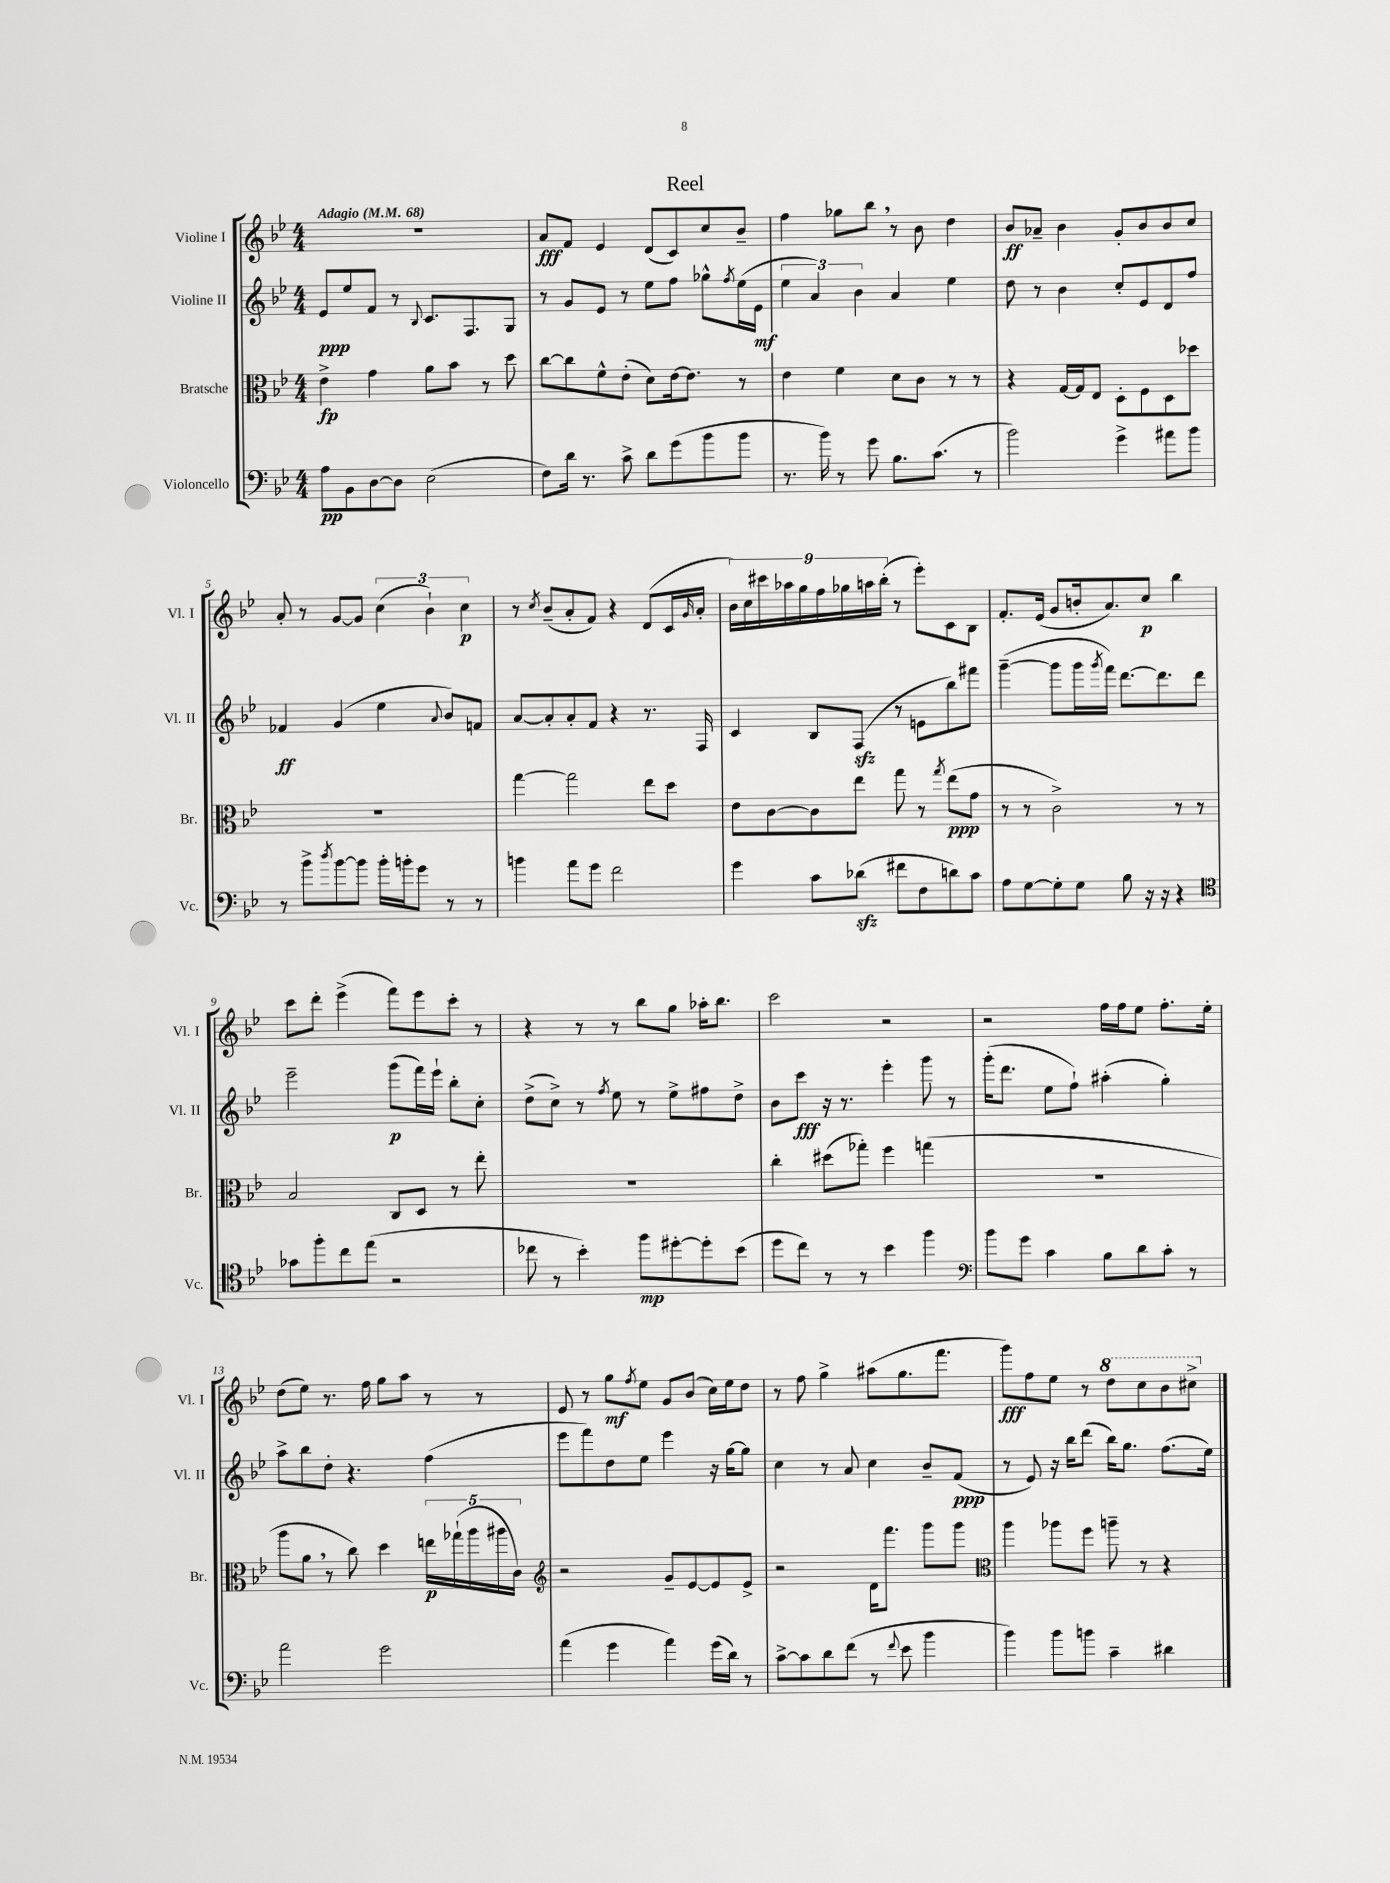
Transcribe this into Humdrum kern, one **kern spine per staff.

**kern	**dynam	**kern	**dynam	**kern	**dynam	**kern	**dynam
*part4	*part4	*part3	*part3	*part2	*part2	*part1	*part1
*staff4	*staff4	*staff3	*staff3	*staff2	*staff2	*staff1	*staff1
*I"Violoncello	*	*I"Bratsche	*	*I"Violine II	*	*I"Violine I	*
*I'Vc.	*	*I'Br.	*	*I'Vl. II	*	*I'Vl. I	*
*clefF4	*	*clefC3	*	*clefG2	*	*clefG2	*
*k[b-e-]	*	*k[b-e-]	*	*k[b-e-]	*	*k[b-e-]	*
*M4/4	*	*M4/4	*	*M4/4	*	*M4/4	*
*MM68	*	*MM68	*	*MM68	*	*MM68	*
=1	=1	=1	=1	=1	=1	=1	=1
!	!	!	!	!	!	!LO:TX:a:B:t=Adagio	!
8A\L	pp	4e-^\	fp	8e-/L	ppp	1r	.
8BB-\	.	.	.	8ee-/	.	.	.
[8D\	.	4g\	.	8f/J	.	.	.
8D\J]	.	.	.	8r	.	.	.
.	.	.	.	8qqB-/	.	.	.
(2E-\	.	8a\L	.	8.c/L	.	.	.
.	.	8b-\J	.	.	.	.	.
.	.	.	.	8.F/	.	.	.
.	.	8r	.	.	.	.	.
.	.	8dd\	.	8G/J	.	.	.
=2	=2	=2	=2	=2	=2	=2	=2
8F\L)	.	[8cc\L	.	8r	.	8a/L	fff
16d\Jk	.	8cc\]	.	8g/L	.	8f/J	.
8.r	.	.	.	.	.	.	.
.	.	8f^^\	.	8e-/J	.	4e-/	.
8c^\	.	(8e-'\J	.	8r	.	.	.
8d\L	.	8d\L)	.	8ee-\L	.	(8d/L	.
(8g\	.	[16e-\k	.	8ff\J	.	8c/)	.
.	.	8.e-\J]	.	.	.	.	.
8b-\	.	.	.	8gg-X^^\L	.	8cc/	.
.	.	.	.	8qff/	.	.	.
8b-\J	.	8r	.	(16ee-\L	.	8b-~/J	.
.	.	.	.	16e-\JJ	mf	.	.
=3	=3	=3	=3	=3	=3	=3	=3
8.r	.	4e-\	.	6ee-\	.	4ff\	.
.	.	.	.	6a/)	.	.	.
16b-\)	.	.	.	.	.	.	.
8r	.	4f\	.	.	.	8gg-X\L	.
.	.	.	.	6b-\	.	.	.
8g\	.	.	.	.	.	8bb-,\J	.
8.B-\L	.	8d\L	.	4a/	.	8r	.
.	.	8c\J	.	.	.	8b-\	.
(8.c\J	.	.	.	.	.	.	.
.	.	8r	.	4ee-\	.	4dd\	.
8r	.	8r	.	.	.	.	.
=4	=4	=4	=4	=4	=4	=4	=4
2b-\)	.	4r	.	8dd\	.	8b-/L	ff
.	.	.	.	8r	.	8a-X~/J	.
.	.	[16G/LL	.	4b-\	.	4b-\	.
.	.	16G/J]	.	.	.	.	.
.	.	8E-/J	.	.	.	.	.
4g^\	.	8D'\L	.	8cc'/L	.	8g'/L	.
.	.	8F\	.	8e-/	.	8b-/	.
8a#X\L	.	8D\	.	8d/	.	8b-/	.
8b-\J	.	8dd-X\J	.	8ff/J	.	8cc/J	.
!!LO:LB:g=z
=5	=5	=5	=5	=5	=5	=5	=5
8r	.	1r	.	4f-X/	ff	8a'/	.
8b-^\L	.	.	.	.	.	8r	.
8qdd/	.	.	.	.	.	.	.
[8b-\	.	.	.	(4g/	.	[8g/L	.
8b-\J]	.	.	.	.	.	8g/J]	.
16b-'\LL	.	.	.	4ee-\	.	(6cc\	.
16bn'\J	.	.	.	.	.	.	.
8g\J	.	.	.	.	.	.	.
.	.	.	.	.	.	6b-`\)	.
.	.	.	.	8qqa/	.	.	.
8r	.	.	.	8b-/L)	.	.	.
.	.	.	.	.	.	6cc\	p
8r	.	.	.	8fn/J	.	.	.
=6	=6	=6	=6	=6	=6	=6	=6
4bn\	.	[4gg\	.	[8a/L	.	8r	.
.	.	.	.	.	.	8qcc/	.
.	.	.	.	8a'/]	.	(8b-~/L	.
8a\L	.	2gg\]	.	8a'/	.	8a'/	.
8g\J	.	.	.	8f/J	.	8f/J)	.
2f\	.	.	.	4r	.	4r	.
.	.	8ee-\L	.	8.r	.	(8d/L	.
.	.	8dd\J	.	.	.	16c/L	.
.	.	.	.	.	.	16qqg/	.
.	.	.	.	16F/	.	16a'/JJ	.
=7	=7	=7	=7	=7	=7	=7	=7
4g\	.	8e-\L	.	4c/	.	18b-\LL)	.
.	.	.	.	.	.	18cc\	.
.	.	.	.	.	.	18ccc#X\	.
.	.	[8c\	.	.	.	.	.
.	.	.	.	.	.	18aa-X\	.
.	.	.	.	.	.	18gg\	.
8c\L	.	8c\]	.	8B-/L	.	.	.
.	.	.	.	.	.	18ff\	.
.	.	.	.	.	.	18gg-X\	.
(8d-Xzz\J	.	8ee-\J	.	(8Fzz/J	.	.	.
.	.	.	.	.	.	18aan\	.
.	.	.	.	.	.	(18bb-'\JJ	.
8f#X\L	.	8gg\	.	8r	.	8r	.
8F\	.	8r	.	8en\L	.	8eee-'\L)	.
.	.	8qgg/	.	.	.	.	.
8dn\)	.	(8ee-\L	ppp	8bb-\)	.	8c\	.
8c\J	.	8g\J	.	8fff#X\J	.	8B-\J	.
=8	=8	=8	=8	=8	=8	=8	=8
8A\L	.	8r	.	([4ggg~\	.	8.f'/L	.
[8G\	.	8r	.	.	.	.	.
.	.	.	.	.	.	(16e-/Jk	.
8G'\]	.	2c^\)	.	8ggg\L]	.	8g/L	.
8G\J	.	.	.	16ggg\L	.	16bn'/k	.
.	.	.	.	8qggg/	.	.	.
.	.	.	.	16fff\JJ)	.	8.a/)	.
8B-\	.	.	.	[8.ddd\L	.	.	.
16r	.	.	.	.	.	8cc/J	p
16r	.	.	.	8.ddd\]	.	.	.
4r	.	8r	.	.	.	4bb-\	.
.	.	8r	.	8ddd\J	.	.	.
!!LO:LB:g=z
=9	=9	=9	=9	=9	=9	=9	=9
*clefC4	*	*	*	*	*	*	*
8g-X\L	.	2B-/	.	2eee-~\	.	8ccc\L	.
8ff'\	.	.	.	.	.	8ddd'\J	.
8cc\	.	.	.	.	.	(4eee-^\	.
(8ee-\J	.	.	.	.	.	.	.
2r	.	8C/L	.	(8ggg\L	p	8fff\L)	.
.	.	8D/J	.	16fff\L)	.	8eee-\	.
.	.	.	.	16eee-`\JJ	.	.	.
.	.	8r	.	8bb-'\L	.	8ccc'\J	.
.	.	8ee-'\	.	8cc'\J	.	8r	.
=10	=10	=10	=10	=10	=10	=10	=10
8cc-X\	.	1r	.	(8dd^\L	.	4r	.
8r	.	.	.	8cc^\J)	.	.	.
4b-'\)	.	.	.	8r	.	8r	.
.	.	.	.	8qff/	.	.	.
.	.	.	.	8ee-\	.	8r	.
8ff\L	mp	.	.	8r	.	8bb-\L	.
[8dd#X'\	.	.	.	8ee-^\L	.	8gg\J	.
8dd#'\]	.	.	.	8ff#X\	.	16aa-X'\KL	.
.	.	.	.	.	.	8.bb-\J	.
(8b-\J	.	.	.	8dd^\J	.	.	.
=11	=11	=11	=11	=11	=11	=11	=11
8dd\L	.	4cc'\	.	8b-\L	.	2ccc\	.
8cc\J)	.	.	.	8ccc\J	fff	.	.
8r	.	(8dd#X\L	.	16r	.	.	.
.	.	.	.	8.r	.	.	.
8r	.	8gg-X'\J)	.	.	.	.	.
4b-\	.	4ff\	.	4eee-'\	.	2r	.
4ff\	.	(4ggn\	.	8ggg\	.	.	.
.	.	.	.	8r	.	.	.
=12	=12	=12	=12	=12	=12	=12	=12
*clefF4	*	*	*	*	*	*	*
8b-\L	.	1r	.	(16ggg'\KL	.	2r	.
.	.	.	.	8.ddd\J	.	.	.
8g\J	.	.	.	.	.	.	.
4c\	.	.	.	8ee-\L	.	.	.
.	.	.	.	8ff`\J)	.	.	.
8B-\L	.	.	.	(4aa#X'\	.	16ff\LL	.
.	.	.	.	.	.	16ff\J	.
8d\	.	.	.	.	.	8ee-\J	.
8c'\J	.	.	.	4gg'\)	.	8.ff'\L	.
8r	.	.	.	.	.	.	.
.	.	.	.	.	.	16ee-'\Jk	.
!!LO:LB:g=z
=13	=13	=13	=13	=13	=13	=13	=13
2a\	.	8aa\L	.	8aa^\L	.	(8dd\L	.
.	.	8a,\J	.	8bb-\	.	8ee-\J)	.
.	.	8r	.	8dd'\J	.	8.r	.
.	.	8cc\)	.	4.r	.	.	.
.	.	.	.	.	.	16ff\	.
2g\	.	4dd\	.	.	.	8gg\L	.
.	.	.	.	.	.	8aa\J	.
.	.	20een\LL	p	(4ff\	.	8r	.
.	.	(20gg-X`\	.	.	.	.	.
.	.	20aa\	.	.	.	.	.
.	.	.	.	.	.	8r	.
.	.	20aa#X\	.	.	.	.	.
.	.	20c\JJ)	.	.	.	.	.
=14	=14	=14	=14	=14	=14	=14	=14
*	*	*clefG2	*	*	*	*	*
(4a\	.	2r	.	8eee-\L	.	8e-/	.
.	.	.	.	8fff\)	.	8r	.
4g\	.	.	.	8dd\	.	8gg\L	mf
.	.	.	.	.	.	8qff/	.
.	.	.	.	8ee-\J	.	8ee-\J	.
4a\)	.	8g~/L	.	4eee-\	.	8g/L	.
.	.	[8e-/	.	.	.	(8b-/J	.
(16g\LL	.	8e-/]	.	16r	.	16cc\LL)	.
16d\JJ)	.	.	.	[16gg\KL	.	16ee-\J	.
8r	.	8e-^/J	.	8gg\J]	.	8dd\J	.
=15	=15	=15	=15	=15	=15	=15	=15
[8c^\L	.	2r	.	4cc\	.	8r	.
8c\]	.	.	.	.	.	8ff\	.
8d\	.	.	.	8r	.	4gg^\	.
(8f\J	.	.	.	8a/	.	.	.
8r	.	16d\KL	.	4cc\	.	(8aa#X\L	.
.	.	8.fff\J	.	.	.	.	.
8qqf/	.	.	.	.	.	.	.
8e-\	.	.	.	.	.	8.gg\	.
4b-\	.	8ggg\L	.	8b-~/L	.	.	.
.	.	.	.	.	.	8.fff\J	.
.	.	8ggg\J	.	(8f/J	ppp	.	.
=16	=16	=16	=16	=16	=16	=16	=16
*	*	*clefC3	*	*	*	*	*
4b-\)	.	4aa\	.	8r	.	8ggg\L)	fff
.	.	.	.	8e-/)	.	8ff\	.
8b-\L	.	8aa-X\L	.	16r	.	8ee-\J	.
.	.	.	.	16bb-\KL	.	.	.
8bn\J	.	8ff\J	.	(8ddd\J	.	8r	.
*	*	*	*	*	*	*8va	*
4c~\	.	8aan~\	.	16bb-\KL)	.	8ddd\L	.
.	.	.	.	8.gg\J	.	.	.
.	.	8r	.	.	.	8ccc\	.
4d#X\	.	4r	.	(8.ff\L	.	8bb-\	.
.	.	.	.	.	.	8ccc#X^\J	.
.	.	.	.	16ee-\Jk)	.	.	.
*	*	*	*	*	*	*X8va	*
==	==	==	==	==	==	==	==
*-	*-	*-	*-	*-	*-	*-	*-
